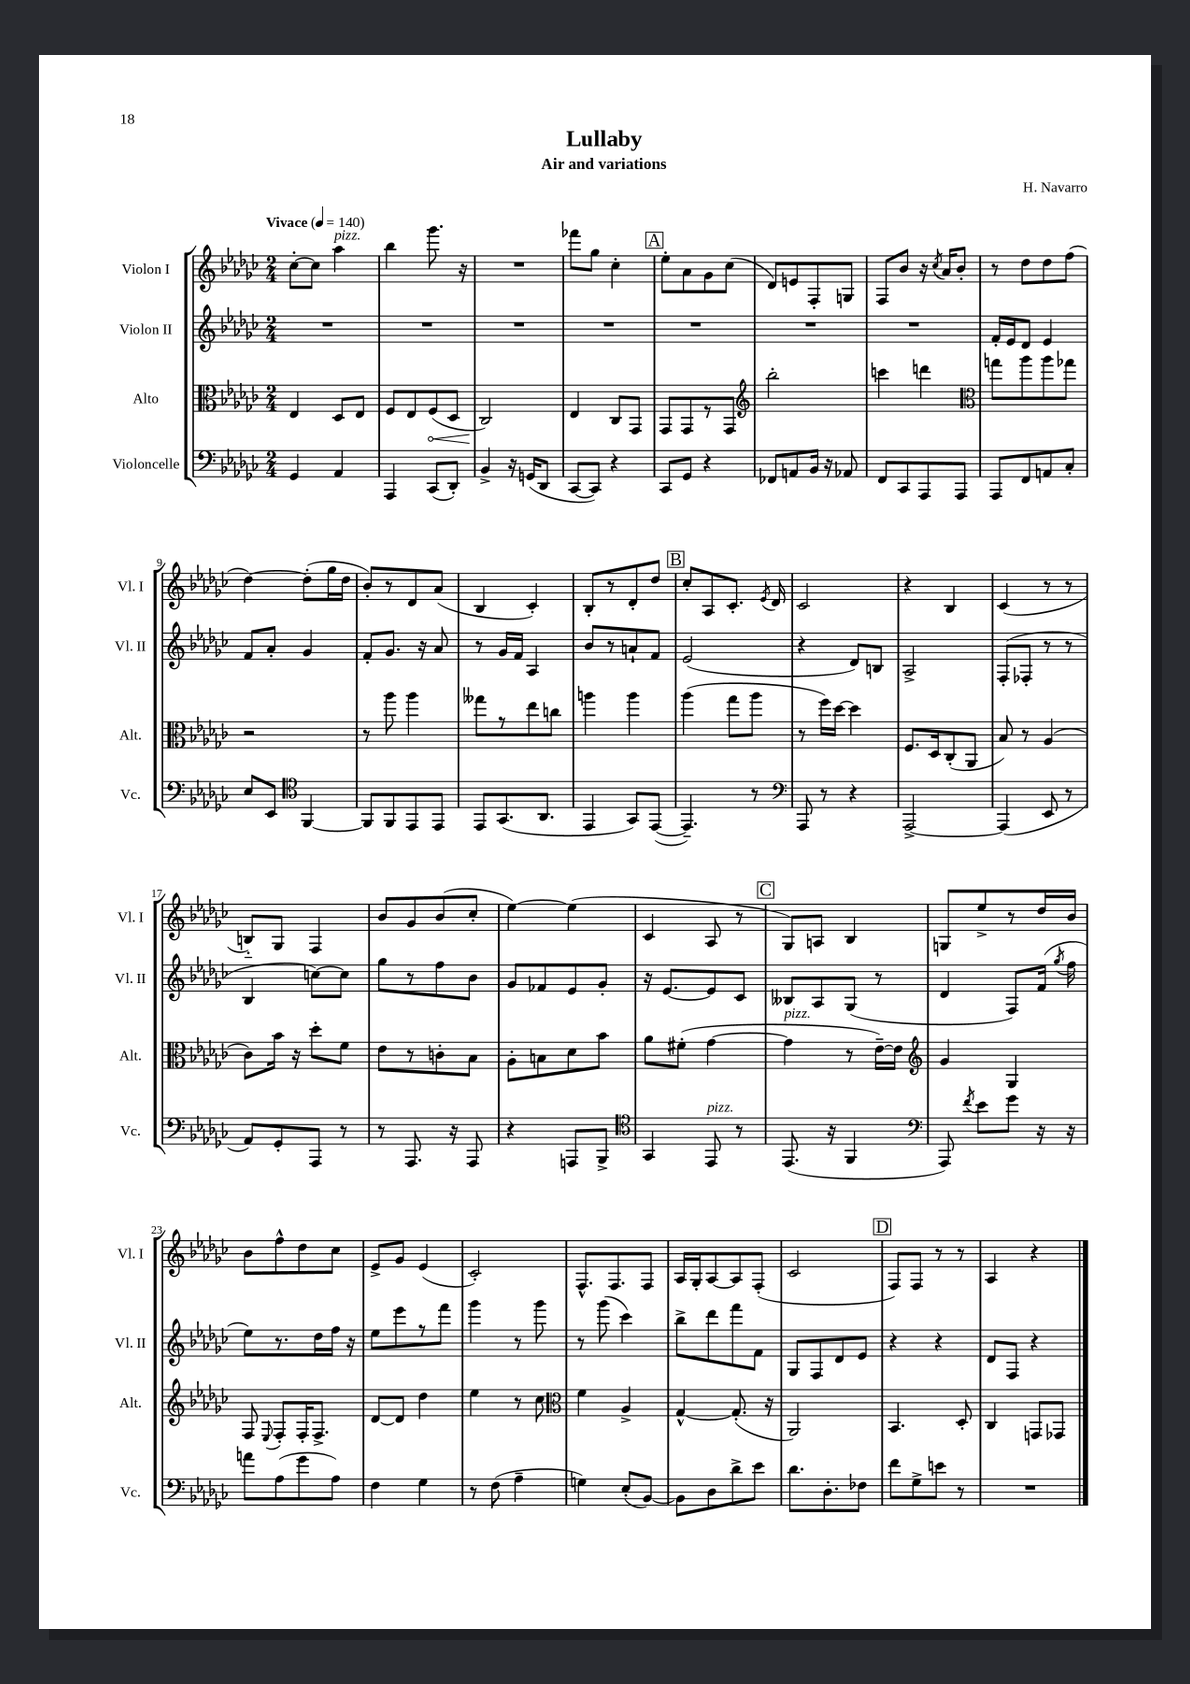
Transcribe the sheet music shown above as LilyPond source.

\header { title = "Lullaby" composer = "H. Navarro" subtitle = "Air and variations" }
<<
\new StaffGroup <<
\new Staff = "s0" \with { instrumentName = "Violon I" shortInstrumentName = "Vl. I" } {
    \clef treble \key ges \major \numericTimeSignature \time 2/4 \tempo "Vivace" 4 = 140
    \autoBeamOff ces''8[~-. ces''8] aes''4^\markup { \italic "pizz." } |
    bes''4 ges'''8. r16 |
    R2 |
    fes'''8[ ges''8] ces''4-. |
    \mark \markup { \box "A" } ees''8[-. aes'8 ges'8 ces''8]( |
    des'8[) e'8 f8-. g8] |
    f8[ bes'8] r16 \acciaccatura { ces''8 } aes'16[ bes'8]-. |
    r8 des''8[ des''8 f''8]( |
    des''4~) des''8[-.( ges''16 des''16] |
    bes'8[-.) r8 des'8 aes'8]( |
    bes4 ces'4-.) |
    bes8[-. r8 des'8-. des''8] |
    \mark \markup { \box "B" } ces''8[-. aes8 ces'8.]-. \acciaccatura { ees'8 } des'16 |
    ces'2 |
    r4 bes4 |
    ces'4( r8 r8 |
    b8[-_) ges8] f4 |
    bes'8[ ges'8 bes'8( ces''8]-. |
    ees''4~) ees''4( |
    ces'4 aes8 r8 |
    \mark \markup { \box "C" } ges8[) a8] bes4 |
    g8[ ees''8-> r8 des''16 bes'16] |
    bes'8[ f''8-^ des''8 ces''8] |
    ees'8[-> ges'8] ees'4( |
    ces'2-.) |
    f8.[-^ f8. f8] |
    aes16[ ges16-. aes8~ aes8 f8]-.( |
    ces'2 |
    \mark \markup { \box "D" } f8[) f8] r8 r8 |
    aes4 r4 \bar "|." |
}
\new Staff = "s1" \with { instrumentName = "Violon II" shortInstrumentName = "Vl. II" } {
    \clef treble \key ges \major \numericTimeSignature \time 2/4
    \autoBeamOff R2 |
    R2 |
    R2 |
    R2 |
    \mark \markup { \box "A" } R2 |
    R2 |
    R2 |
    f'16[-. ees'16 des'8] ees'4 |
    f'8[ aes'8]-. ges'4 |
    f'8[-. ges'8.] r16 aes'8 |
    r8 ges'16[ f'16] aes4 |
    bes'8[ r8 a'8-! f'8] |
    \mark \markup { \box "B" } ees'2( |
    r4 des'8[) b8] |
    aes2-> |
    f8[-.( fes8]-. r8 r8 |
    bes4 c''8[~) c''8] |
    ges''8[ r8 f''8 bes'8] |
    ges'8[ fes'8 ees'8 ges'8]-. |
    r16 ees'8.[~ ees'8 ces'8] |
    \mark \markup { \box "C" } beses8[ aes8 ges8]( r8 |
    des'4 f8[) f'16]( \acciaccatura { ges''8 } f''16 |
    ees''8[) r8. des''16 f''16] r16 |
    ees''8[ ees'''8 r8 f'''8] |
    ges'''4 r8 ges'''8 |
    r8 ges'''8( ces'''4) |
    bes''8[-> des'''8 f'''8 f'8] |
    ges8[ f8 des'8 ees'8] |
    \mark \markup { \box "D" } r4 r4 |
    des'8[ f8] r4 \bar "|." |
}
\new Staff = "s2" \with { instrumentName = "Alto" shortInstrumentName = "Alt." } {
    \clef alto \key ges \major \numericTimeSignature \time 2/4
    \autoBeamOff ees4 des8[ ees8] |
    f8[ ees8 \once \override Hairpin.circled-tip = ##t f8\<( des8] |
    ces2\!) |
    ees4 ces8[ ges,8] |
    \mark \markup { \box "A" } ges,8[ ges,8 r8 ges,8] |
    \clef treble bes''2-. |
    c'''4 d'''4 |
    \clef alto g''8[ aes''8 aes''8 ges''8] |
    r2 |
    r8 aes''8 aes''4 |
    geses''8[ r8 ees''8 c''8] |
    a''4 a''4 |
    \mark \markup { \box "B" } aes''4( ges''8[ aes''8] |
    r8 f''16[) des''16]~ des''4 |
    f8.[ des16 ces8-.( aes,8] |
    bes8) r8 aes4( |
    ces'8[) bes'16] r16 des''8[-. f'8] |
    ees'8[ r8 c'8-. bes8] |
    aes8[-. b8 des'8 bes'8] |
    aes'8[ fis'8]-.( ges'4~ |
    \mark \markup { \box "C" } ges'4^\markup { \italic "pizz." } r8 ees'16[~--) ees'16] |
    \clef treble ges'4 ges4 |
    f8 \appoggiatura { ees8 } f8[-. f16-. f8.]-> |
    des'8[~ des'8] des''4 |
    ees''4 r8 ces''8 |
    \clef alto f'4 aes4-> |
    ges4~-^ ges8.-.( r16 |
    aes,2) |
    \mark \markup { \box "D" } bes,4. des8-. |
    ces4 g,8[ ges,8] \bar "|." |
}
\new Staff = "s3" \with { instrumentName = "Violoncelle" shortInstrumentName = "Vc." } {
    \clef bass \key ges \major \numericTimeSignature \time 2/4
    \autoBeamOff ges,4 aes,4 |
    aes,,4 ces,8[( des,8]-.) |
    bes,4-> r16 g,16[( des,8] |
    ces,8[~ ces,8]) r4 |
    \mark \markup { \box "A" } ces,8[ ges,8] r4 |
    fes,8[ a,8 bes,16] r16 aes,8 |
    f,8[ ces,8 aes,,8 aes,,8] |
    aes,,8[ f,8 a,8 ces8]-. |
    ees8[ ees,8] \clef tenor f,4~ |
    f,8[ f,8 ees,8 ees,8] |
    ees,8[ ges,8.( aes,8.] |
    ees,4 ges,8[) ees,8]~( |
    \mark \markup { \box "B" } ees,4.--) r8 |
    \clef bass aes,,8 r8 r4 |
    aes,,2~-> |
    aes,,4( ees,8 r8 |
    aes,8[) ges,8-. aes,,8] r8 |
    r8 aes,,8. r16 aes,,8 |
    r4 a,,8[ bes,,8]-> |
    \clef tenor ges,4 ees,8^\markup { \italic "pizz." } r8 |
    \mark \markup { \box "C" } ees,8.( r16 f,4 |
    \clef bass aes,,8) \acciaccatura { f'8 } ees'8[ ges'8] r16 r16 |
    a'8[ aes8( ges'8 aes8]) |
    f4 ges4 |
    r8 f8( aes4-- |
    g4) ees8[-.( bes,8]~) |
    bes,8[ des8 des'8-> ees'8] |
    des'8.[ des8.-. fes8] |
    \mark \markup { \box "D" } f'8[ ges8-> e'8] r8 |
    R2 \bar "|." |
}
>>
>>
